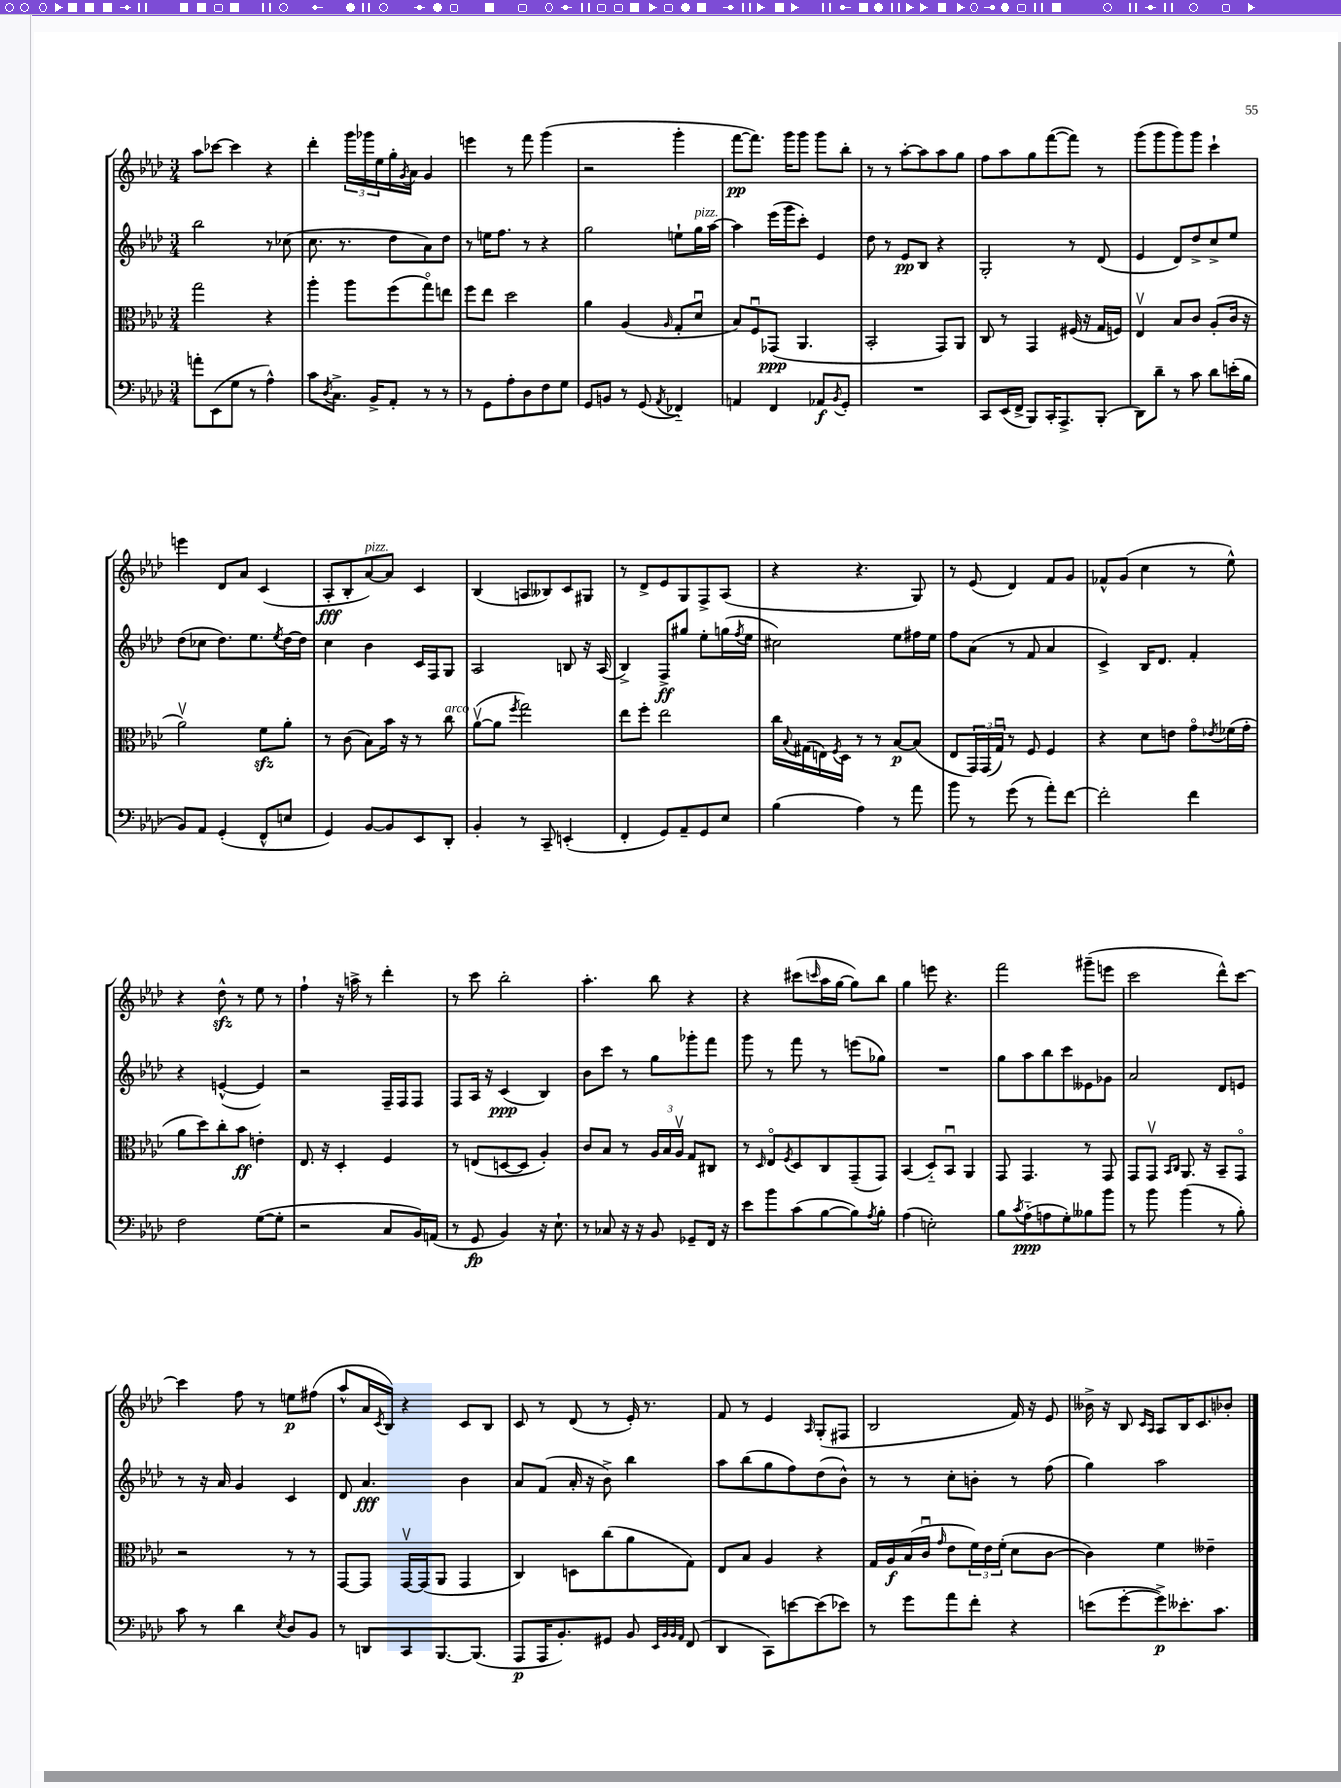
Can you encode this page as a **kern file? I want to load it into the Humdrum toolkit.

**kern	**dynam	**kern	**dynam	**kern	**dynam	**kern	**dynam
*part4	*part4	*part3	*part3	*part2	*part2	*part1	*part1
*staff4	*staff4	*staff3	*staff3	*staff2	*staff2	*staff1	*staff1
*clefF4	*	*clefC3	*	*clefG2	*	*clefG2	*
*k[b-e-a-d-]	*	*k[b-e-a-d-]	*	*k[b-e-a-d-]	*	*k[b-e-a-d-]	*
*M3/4	*	*M3/4	*	*M3/4	*	*M3/4	*
=107	=107	=107	=107	=107	=107	=107	=107
8an'\L	.	2gg\	.	2bb-\	.	8aa-\L	.
(8EE-\	.	.	.	.	.	[8ccc-X\J	.
8G\J	.	.	.	.	.	4ccc-\]	.
8r	.	.	.	.	.	.	.
4A-^^\)	.	4r	.	8r	.	4r	.
.	.	.	.	(8cc-X\	.	.	.
=108	=108	=108	=108	=108	=108	=108	=108
8c\L	.	4aa-'\	.	8.cc\	.	4ddd-'\	.
8qD-/	.	.	.	.	.	.	.
8.C^\J	.	.	.	.	.	.	.
.	.	.	.	8.r	.	.	.
.	.	8aa-\L	.	.	.	24ggg\LL	.
.	.	.	.	.	.	24ggg-X\	.
16BB-^/KL	.	.	.	.	.	.	.
.	.	.	.	.	.	24ee-\	.
8AA-'/J	.	(8ff\	.	8dd-\L	.	16gg'\	.
.	.	.	.	.	.	8qg/	.
.	.	.	.	.	.	16a-\JJ	.
8r	.	8gg\)	.	8a-\)	.	4g/	.
8r	.	8een\J	.	8dd-\J	.	.	.
=109	=109	=109	=109	=109	=109	=109	=109
8r	.	8ff\L	.	8r	.	4eeen\	.
8GG\L	.	8ee-\J	.	16een\KL	.	.	.
.	.	.	.	8.ff\J	.	.	.
8A-'\	.	2dd-\	.	.	.	8r	.
8D-\	.	.	.	8r	.	8fff\	.
8F\	.	.	.	4r	.	(4ggg\	.
8G\J	.	.	.	.	.	.	.
=110	=110	=110	=110	=110	=110	=110	=110
8GG/L	.	4a-\	.	2gg\	.	2r	.
8BBn/J	.	.	.	.	.	.	.
8r	.	(4A-/	.	.	.	.	.
(8GG/	.	.	.	.	.	.	.
8qAA-/	.	16qqA-/	.	.	.	.	.
4FF-X/)	.	8G'/L	.	8een`\L	.	4ggg'\	.
!	!	!	!	!LO:TX:a:i:t=pizz.	!	!	!
.	.	8d-u/J	.	16gg\L	.	.	.
.	.	.	.	[16aa-\JJ	.	.	.
=111	=111	=111	=111	=111	=111	=111	=111
4AAn/	.	8B-/L)	.	4aa-\]	.	[8fff\L	pp
.	.	8Fu/	.	.	.	8.fff\J])	.
4FF/	.	(8GG-X/J	ppp	(16eee-\LL	.	.	.
.	.	.	.	16ggg\J	.	16ggg\KL	.
.	.	4.AA-/	.	8ccc'\J)	.	8ggg\J	.
8AA-X/L	f	.	.	4e-/	.	8ggg\L	.
8qBB-/	.	.	.	.	.	.	.
8GG'/J	.	.	.	.	.	8bb-'\J	.
=112	=112	=112	=112	=112	=112	=112	=112
2.r	.	2BB-'/	.	8dd-\	.	8r	.
.	.	.	.	8r	.	8r	.
.	.	.	.	8e-/L	pp	[8aa-'\L	.
.	.	.	.	8B-/J	.	8aa-\]	.
.	.	8GG/L)	.	4r	.	8aa-\	.
.	.	8AA-/J	.	.	.	8gg\J	.
=113	=113	=113	=113	=113	=113	=113	=113
8CC/L	.	8C/	.	2G'/	.	8ff\L	.
(16EE-/L	.	8r	.	.	.	8aa-\	.
16FF^/JJ	.	.	.	.	.	.	.
8BBB-/L)	.	4GG/	.	.	.	8gg\	.
16CC'/K	.	.	.	.	.	([8fff\	.
8.AAA-^/	.	.	.	.	.	.	.
.	.	(16F#X/	.	8r	.	8fff\J])	.
.	.	16r	.	.	.	.	.
(8BBB-'/J	.	16G/LL	.	(8d-/	.	8r	.
.	.	16Fn/JJ)	.	.	.	.	.
=114	=114	=114	=114	=114	=114	=114	=114
8DD-\L)	.	4E-v/	.	4e-/	.	(8ggg\L	.
8d-~\J	.	.	.	.	.	8ggg\	.
8r	.	8B-/L	.	8d-/L)	.	8ggg\)	.
8c\	.	8c/J	.	8dd-^/	.	8ggg\J	.
8d-\L	.	(8A-'/L	.	8cc^/	.	4ccc`\	.
(16en'\L	.	16c/Jk	.	8ee-/J	.	.	.
16B-\JJ	.	16r	.	.	.	.	.
!!LO:LB:g=z
=115	=115	=115	=115	=115	=115	=115	=115
8BB-/L)	.	2a-v\)	.	(8dd-\L	.	4eeen\	.
8AA-/J	.	.	.	8cc-X\J	.	.	.
(4GG'/	.	.	.	8.dd-\L)	.	8d-/L	.
.	.	.	.	.	.	8a-/J	.
.	.	.	.	8.ee-\	.	.	.
8FF^^/L	.	8fzz\L	.	.	.	(4c/	.
.	.	.	.	8qee-/	.	.	.
8En/J	.	8a-'\J	.	[16dd-\L	.	.	.
.	.	.	.	16dd-\JJ]	.	.	.
=116	=116	=116	=116	=116	=116	=116	=116
4GG/)	.	8r	.	4cc\	.	8A-'/L	fff
.	.	(8c\	.	.	.	8B-'/	.
!	!	!	!	!	!	!LO:TX:a:i:t=pizz.	!
[8BB-/L	.	8B-\L)	.	4b-\	.	[8a-/)	.
8BB-/]	.	16b-\Jk	.	.	.	8a-/J]	.
.	.	16r	.	.	.	.	.
8EE-/	.	8r	.	16c/LL	.	4c/	.
.	.	.	.	16F/J	.	.	.
!	!	!LO:TX:a:i:t=arco	!	!	!	!	!
8DD-'/J	.	8cc\	.	8G/J	.	.	.
=117	=117	=117	=117	=117	=117	=117	=117
4BB-'/	.	([8a-v\L	.	2A-/	.	(4B-/	.
.	.	8a-\J]	.	.	.	.	.
.	.	8qff/	.	.	.	.	.
8r	.	2gg\)	.	.	.	8An/L	.
8CC~/	.	.	.	.	.	8B--X/)	.
(4EEn'/	.	.	.	8Bn/	.	8c/	.
.	.	.	.	16r	.	8G#X/J	.
.	.	.	.	(16A-/	.	.	.
=118	=118	=118	=118	=118	=118	=118	=118
4FF'/	.	8ee-\L	.	4B-^/)	.	8r	.
.	.	8ff'\J	.	.	.	8d-^/L	.
8GG/L)	.	2ee-\	.	8F^/L	ff	8e-/	.
8AA-~/	.	.	.	8gg#X/J	.	8G/	.
8GG/	.	.	.	8ee-'\L	.	8F^/	.
8E-/J	.	.	.	(16ggn\L	.	(8A-/J	.
.	.	.	.	8qff/	.	.	.
.	.	.	.	16ee-\JJ	.	.	.
=119	=119	=119	=119	=119	=119	=119	=119
(4B-\	.	16cc\LL	.	2cc#X\)	.	4r	.
.	.	8qqB-/	.	.	.	.	.
.	.	(16G#X\	.	.	.	.	.
.	.	16En\)	.	.	.	.	.
.	.	8qF/	.	.	.	.	.
.	.	16D-\JJ	.	.	.	.	.
4A-\)	.	8r	.	.	.	4.r	.
.	.	8r	.	.	.	.	.
8r	.	[8B-/L	p	8ee-\L	.	.	.
8a-\	.	(8B-/J]	.	16ff#X\L	.	8G/)	.
.	.	.	.	16ee-\JJ	.	.	.
=120	=120	=120	=120	=120	=120	=120	=120
8b-\	.	8E-/L	.	8ff\L	.	8r	.
8r	.	24GG/L)	.	(8a-\J	.	(8e-/	.
.	.	(24GG/	.	.	.	.	.
.	.	24Gu/JJ)	.	.	.	.	.
(8g\	.	8r	.	8r	.	4d-/)	.
8r	.	8F/	.	8f/	.	.	.
8a-'\L)	.	4F/	.	4a-/	.	8f/L	.
[8f\J	.	.	.	.	.	8g/J	.
=121	=121	=121	=121	=121	=121	=121	=121
2f'\]	.	4r	.	4c^/)	.	8f-X^^/L	.
.	.	.	.	.	.	(8g/J	.
.	.	8d-\L	.	16B-/KL	.	4cc\	.
.	.	.	.	8.d-/J	.	.	.
.	.	8en\J	.	.	.	.	.
4f\	.	8g\L	.	4f'/	.	8r	.
.	.	8qe-X/	.	.	.	.	.
.	.	(16f-X\L	.	.	.	8ee-^^\)	.
.	.	16g'\JJ	.	.	.	.	.
!!LO:LB:g=z
=122	=122	=122	=122	=122	=122	=122	=122
2F\	.	8a-\L	.	4r	.	4r	.
.	.	8dd-\)	.	.	.	.	.
.	.	8cc'\	.	([4en^^/	.	8dd-zz^^\	.
.	.	8b-\J	ff	.	.	8r	.
([8G\L	.	4en'\	.	4e/])	.	8ee-\	.
8G'\J]	.	.	.	.	.	8r	.
=123	=123	=123	=123	=123	=123	=123	=123
2r	.	8.E-/	.	2r	.	4ff`\	.
.	.	16r	.	.	.	.	.
.	.	4D-'/	.	.	.	16r	.
.	.	.	.	.	.	16aan^\	.
.	.	.	.	.	.	8r	.
8C/L	.	4F/	.	16F~/LL	.	4ddd-'\	.
.	.	.	.	16F/J	.	.	.
16BB-/L)	.	.	.	8F/J	.	.	.
(16AAn/JJ	.	.	.	.	.	.	.
=124	=124	=124	=124	=124	=124	=124	=124
8r	.	8r	.	8F/L	.	8r	.
8GG/	fp	(8En/L	.	16A-/Jk	.	8ccc\	.
.	.	.	.	16r	.	.	.
4BB-/)	.	[8Dn/	.	(4c/	ppp	2bb-'\	.
.	.	8D/J]	.	.	.	.	.
16r	.	4A-'/)	.	4B-/)	.	.	.
8.E-`\	.	.	.	.	.	.	.
=125	=125	=125	=125	=125	=125	=125	=125
8r	.	8c/L	.	8b-\L	.	4.aa-'\	.
8C-X/	.	8B-/J	.	8ccc\J	.	.	.
16r	.	8r	.	8r	.	.	.
16r	.	.	.	.	.	.	.
8BB-/	.	24A-/LL	.	8gg\L	.	8bb-\	.
.	.	24B-/	.	.	.	.	.
.	.	24A-v/JJ	.	.	.	.	.
8GG-X~/L	.	8G/L	.	8ggg-X'\	.	4r	.
16FF/Jk	.	8C#X/J	.	8fff\J	.	.	.
16r	.	.	.	.	.	.	.
=126	=126	=126	=126	=126	=126	=126	=126
8e-\L	.	8r	.	8ggg\	.	4r	.
.	.	16qqD-/	.	.	.	.	.
8b-\	.	8E-/L	.	8r	.	.	.
.	.	8qF/	.	.	.	.	.
(8c\	.	8D-/	.	8fff\	.	(8ccc#X\L	.
.	.	.	.	.	.	16qqcccn/	.
[8B-\	.	8C/	.	8r	.	16aa-\L	.
.	.	.	.	.	.	[16gg\JJ	.
8B-\])	.	(8GG~/	.	(8eeen\L	.	8gg\L])	.
8qA-/	.	.	.	.	.	.	.
8B-'\J	.	8GG/J)	.	8gg-X\J)	.	8bb-\J	.
=127	=127	=127	=127	=127	=127	=127	=127
(4A-\	.	(4BB-/	.	2.r	.	4gg\	.
2En'\)	.	8D-/L)	.	.	.	8eeen\	.
.	.	8BB-u/J	.	.	.	4.r	.
.	.	4AA-/	.	.	.	.	.
=128	=128	=128	=128	=128	=128	=128	=128
8B-\L	.	8GG/	.	8gg\L	.	2fff\	.
8qc/	.	.	.	.	.	.	.
(8A-\	ppp	4.GG/	.	8aa-\	.	.	.
8An\	.	.	.	8bb-\	.	.	.
8G'\)	.	.	.	8ccc\	.	.	.
8B--X\	.	8r	.	8e--X\	.	(8ggg#X~\L	.
8b-\J	.	8GG/	.	8g-X\J	.	8eeen\J	.
=129	=129	=129	=129	=129	=129	=129	=129
8r	.	8GG/L	.	2a-/	.	2ccc\	.
8b-\	.	8GGv/J	.	.	.	.	.
.	.	16qqBB-/LL	.	.	.	.	.
.	.	16qqC/JJ	.	.	.	.	.
(4b-\	.	8.AA-/	.	.	.	.	.
.	.	16r	.	.	.	.	.
8r	.	8BB-~/L	.	8d-/L	.	8ddd-^^\L)	.
8B-'\)	.	8GG/J	.	8en/J	.	[8ccc\J	.
!!LO:LB:g=z
=130	=130	=130	=130	=130	=130	=130	=130
8c\	.	2r	.	8r	.	4ccc\]	.
8r	.	.	.	16r	.	.	.
.	.	.	.	16a-/	.	.	.
4d-\	.	.	.	4g/	.	8ff\	.
.	.	.	.	.	.	8r	.
8qE-/	.	.	.	.	.	.	.
8D-/L	.	8r	.	4c/	.	8een\L	p
8BB-/J	.	8r	.	.	.	(8ff#X\J	.
=131	=131	=131	=131	=131	=131	=131	=131
8r	.	[8GG/L	.	8d-/	.	8aa-^^/L	.
8DDn/L	.	8GG/J]	.	4.a-/	fff	16a-/L	.
.	.	.	.	.	.	8qc/	.
.	.	.	.	.	.	16B-/JJ)	.
8CC/	.	[16GGv/LL	.	.	.	4r	.
.	.	(16GG/J]	.	.	.	.	.
[8.BBB-/	.	8AA-/J	.	.	.	.	.
.	.	4GG/	.	4b-\	.	8c/L	.
(8.BBB-/J]	.	.	.	.	.	.	.
.	.	.	.	.	.	8B-/J	.
=132	=132	=132	=132	=132	=132	=132	=132
8AAA-/L	p	4C/)	.	8a-/L	.	8c/	.
16AAA-/K	.	.	.	(8f/J	.	8r	.
8.BB-'/)	.	.	.	.	.	.	.
.	.	8Dn\L	.	16a-'/	.	(8d-/	.
.	.	.	.	16r	.	.	.
8GG#X/J	.	(8cc\	.	8b-^\)	.	8r	.
8BB-/	.	8a-\	.	4bb-\	.	16e-'/)	.
.	.	.	.	.	.	8.r	.
32qqEE-/LLL	.	.	.	.	.	.	.
32qqBB-/	.	.	.	.	.	.	.
32qqBB-/	.	.	.	.	.	.	.
32qqAA-/JJJ	.	.	.	.	.	.	.
(8FF/	.	8G\J)	.	.	.	.	.
=133	=133	=133	=133	=133	=133	=133	=133
4DD-/	.	8E-/L	.	8aa-\L	.	8f/	.
.	.	8B-/J	.	(8bb-\	.	8r	.
8CC\L)	.	4A-/	.	8gg\	.	4e-/	.
[8en\	.	.	.	8ff\)	.	.	.
.	.	.	.	.	.	16qqA-/	.
(8e\]	.	4r	.	(8dd-\	.	(8G'/L	.
8e-X\J)	.	.	.	8b-^^\J)	.	8F#X/J	.
=134	=134	=134	=134	=134	=134	=134	=134
8r	.	16G/LL	.	8r	.	2B-/	.
.	.	16A-/	f	.	.	.	.
8g\L	.	(16B-/	.	8r	.	.	.
.	.	16cu/JJ	.	.	.	.	.
.	.	16qqg/	.	.	.	.	.
8a-\	.	8e-\L	.	8cc'\L	.	.	.
8f'\J	.	24f\L)	.	8bn'\J	.	.	.
.	.	24e-\	.	.	.	.	.
.	.	(24f'\JJ	.	.	.	.	.
4r	.	8d-\L	.	8r	.	16f/)	.
.	.	.	.	.	.	16r	.
.	.	[8c\J	.	(8ff\	.	8e-/	.
=135	=135	=135	=135	=135	=135	=135	=135
(8en\L	.	4c\])	.	4gg\)	.	16b--X^\	.
.	.	.	.	.	.	16r	.
[8g'\	.	.	.	.	.	8B-/	.
.	.	.	.	.	.	16qqc/LL	.
.	.	.	.	.	.	16qqA-/JJ	.
8g^\])	p	4f\	.	2aa-\	.	8A-/L	.
8.e--X'\	.	.	.	.	.	16B-/K	.
.	.	.	.	.	.	8.c/	.
.	.	4e--X~\	.	.	.	.	.
8.c\J	.	.	.	.	.	.	.
.	.	.	.	.	.	8b-X'/J	.
==	==	==	==	==	==	==	==
*-	*-	*-	*-	*-	*-	*-	*-
